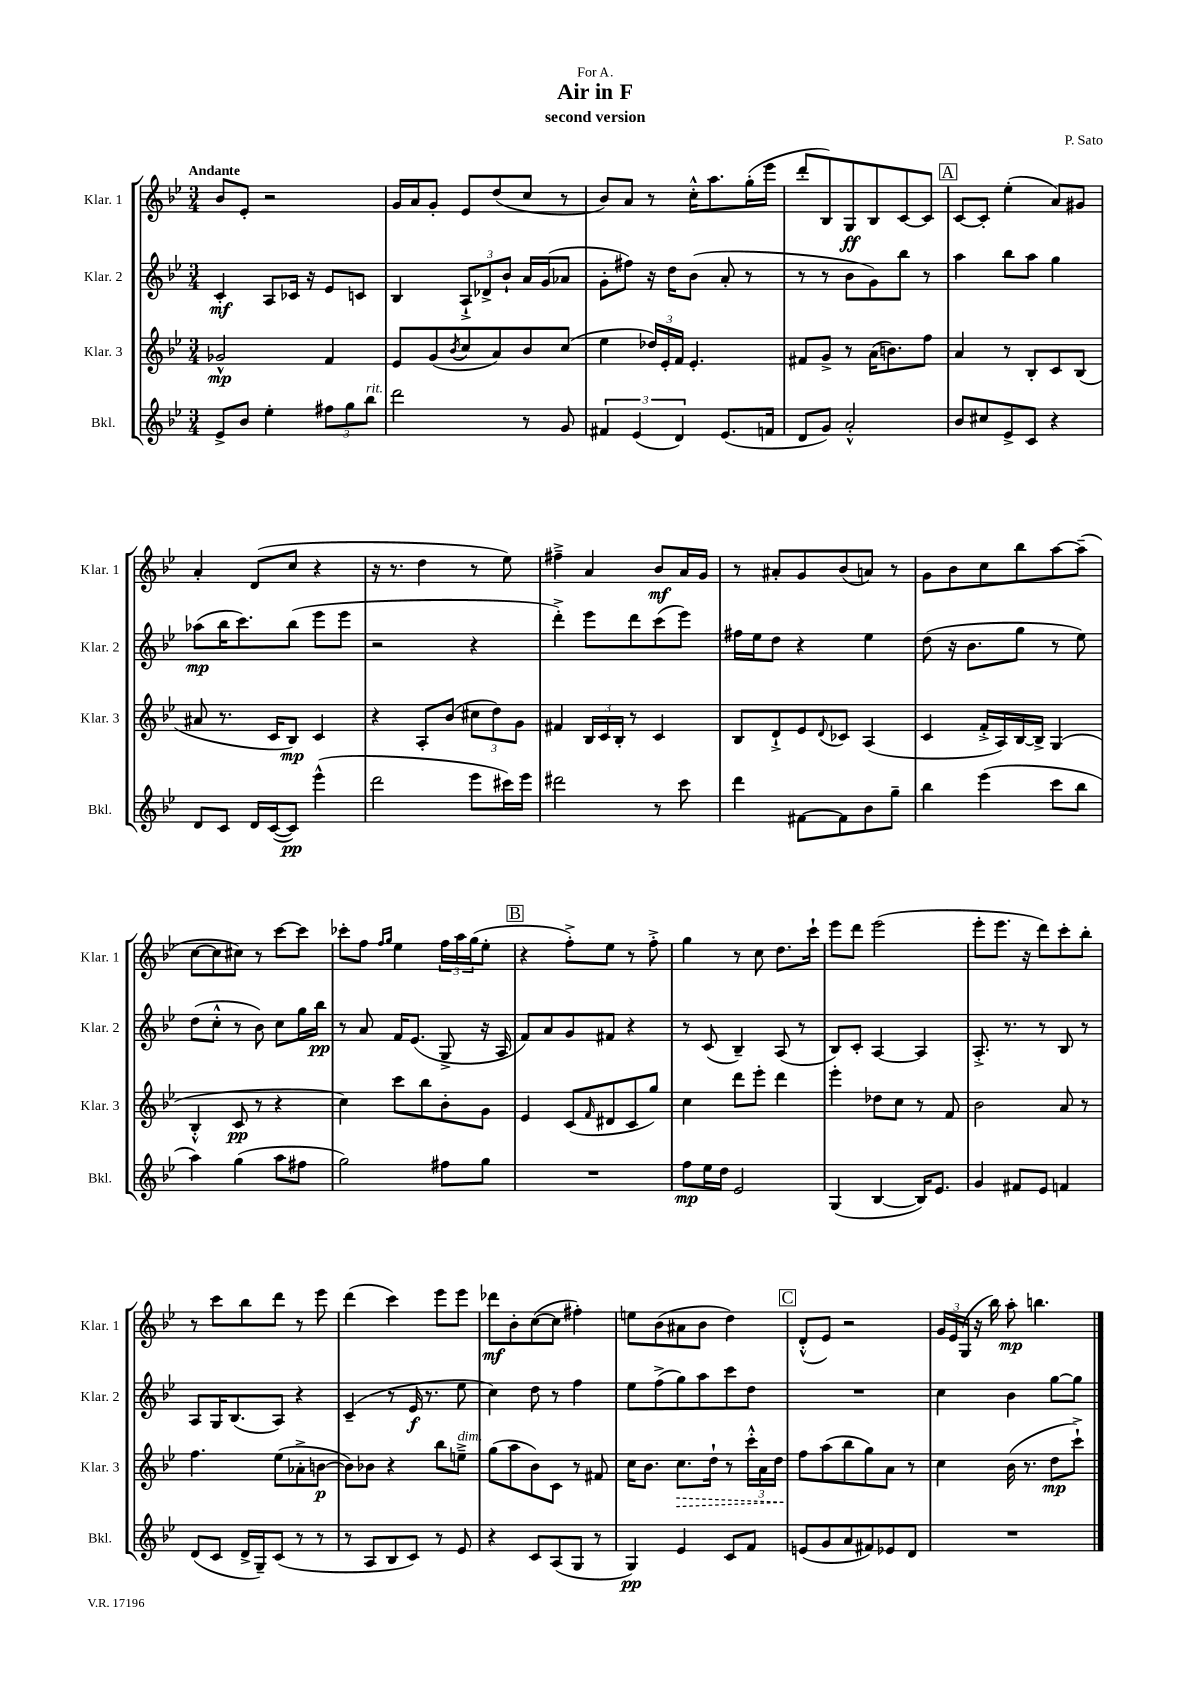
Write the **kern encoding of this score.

**kern	**kern	**kern	**kern
*staff4	*staff3	*staff2	*staff1
*clefG2	*clefG2	*clefG2	*clefG2
*k[b-e-]	*k[b-e-]	*k[b-e-]	*k[b-e-]
*M3/4	*M3/4	*M3/4	*M3/4
8e-^	2g-^^	4c'	8b-
8b-	.	.	8e-'
4ee-'	.	8A	2r
.	.	16c-	.
.	.	16r	.
12ff#	4f	8e-	.
12gg	.	.	.
.	.	8c	.
12bb-	.	.	.
=	=	=	=
2ddd	8e-	4B-	16g
.	.	.	16a
.	(8g	.	8g'
.	8qb-	.	.
.	8cc	12A`^	8e-
.	.	12d-^	.
.	8a)	.	(8dd
.	.	12b-`	.
8r	8b-	16a	8cc
.	.	(16g	.
8g	(8cc	8a-	8r
=	=	=	=
6f#	4ee-	8g'	8b-)
.	.	8ff#)	8a
(6e-	.	.	.
.	24dd-)	16r	8r
.	24e-'	.	.
.	.	16dd	.
6d)	24f	.	.
.	4.e-'	(8b-	16cc'^^
.	.	.	8.aa
(8.e-	.	8a'	.
.	.	8r	(16gg'
16f	.	.	16eee-
=	=	=	=
8d	8f#	8r	8ddd'
8g)	8g^	8r	8B-)
2a'^^	8r	8b-	8G
.	(16a	8g)	8B-
.	8.b)	.	.
.	.	8bb-	[8c
.	8ff	8r	8c]
=	=	=	=
8b-	4a	4aa	[8c
8cc#	.	.	8c']
8e-^	8r	8bb-	(4ee-'
8c	8B-'	8aa	.
4r	8c	4gg	8a)
.	(8B-	.	8g#
=	=	=	=
8d	8a#	(8aa-	4a'
8c	8.r	16bb-	.
.	.	8.ccc)	.
16d	.	.	(8d
([16c	16c	.	.
8c])	8B-)	(8bb-	8cc
(4eee-^^	4c	8eee-	4r
.	.	8eee-	.
=	=	=	=
2ddd	4r	2r	16r
.	.	.	8.r
.	8A'	.	4dd
.	(8b-	.	.
8eee-	12cc#	4r	8r
.	12dd)	.	.
16ccc#)	.	.	8ee-)
.	12g	.	.
16eee-	.	.	.
=	=	=	=
2ddd#	4f#	4ddd'^)	4ff#~^
.	24B-	8eee-	4a
.	24c	.	.
.	24B-'	.	.
.	8r	8ddd	.
8r	4c	(8ccc	8b-
8ccc	.	8eee-)	16a
.	.	.	16g
=	=	=	=
4ddd	8B-	16ff#	8r
.	.	16ee-	.
.	8d`^	8dd	8a#'
[8f#	8e-	4r	8g
.	8qqd	.	.
8f#]	8c-	.	(8b-
8b-	(4A	4ee-	8a)
8gg~	.	.	8r
=	=	=	=
4bb-	4c	(8dd	8g
.	.	16r	8b-
.	.	8.b-	.
(4eee-	16f'^	.	8cc
.	16A)	.	.
.	[16B-	8gg	8bb-
.	16B-^]	.	.
8ccc	(4G	8r	[8aa
8bb-	.	8ee-)	(8aa~]
=	=	=	=
4aa)	4B-'^^	(8dd	[8cc
.	.	8cc'^^	8cc]
(4gg	8c	8r	8cc#)
.	8r	8b-)	8r
8aa	4r	8cc	[8ccc
8ff#	.	16gg	8ccc]
.	.	16bb-	.
=	=	=	=
2gg)	4cc)	8r	8ccc-'
.	.	8a	8ff
.	.	.	16qqff
.	.	.	16qqgg
.	8ccc	16f	4ee-
.	.	(8.e-	.
.	8bb-	.	.
8ff#	8b-'	8G^	24ff
.	.	.	24aa
.	.	.	(24gg
8gg	8g	16r	8ee-'
.	.	16A	.
=	=	=	=
2.r	4e-	8f)	4r
.	.	8a	.
.	(8c	8g	8ff'^)
.	16qqf	.	.
.	8d#	8f#	8ee-
.	8c	4r	8r
.	8gg)	.	8ff'^
=	=	=	=
8ff	4cc	8r	4gg
16ee-	.	(8c	.
16dd	.	.	.
2e-	8ddd	4B-~)	8r
.	8eee-'	.	8cc
.	4ddd	(8A	8.dd
.	.	8r	.
.	.	.	16ccc`
=	=	=	=
(4G	4eee-'	8B-)	8eee-
.	.	8c'	8ddd
[4B-	8dd-	[4A	(2eee-
.	8cc	.	.
16B-])	8r	4A]	.
8.e-	.	.	.
.	8f	.	.
=	=	=	=
4g	2b-	8.A'^	8eee-'
.	.	.	8.eee-
.	.	8.r	.
8f#	.	.	.
.	.	.	16r
8e-	.	8r	8ddd)
4f	8a	8B-	8ccc'
.	8r	8r	8bb-'
=	=	=	=
(8d	4.ff	8A	8r
8c	.	16G	8ccc
.	.	(8.B-	.
16d^	.	.	8bb-
16G~)	.	.	.
(8c	(8ee-	8A)	8ddd
8r	8a-'^	4r	8r
8r	[8b	.	8eee-
=	=	=	=
8r	8b])	(4c~	(4ddd
8A	8b-	.	.
8B-	4r	8r	4ccc)
8c)	.	16e-	.
.	.	8.r	.
8r	8bb-	.	8eee-
8e-	8ee~^	8ee-	8eee-
=	=	=	=
4r	(8gg	4cc)	8ddd-
.	8aa	.	8b-'
8c	8b-)	8dd	([8cc
(8A	8c	8r	8cc]
8G	8r	4ff	4ff#')
8r	8f#	.	.
=	=	=	=
4G)	16cc	8ee-	8ee
.	8.b-	.	.
.	.	(8ff^	(8b-
4e-	8.cc	8gg)	8a#
.	.	8aa	8b-
.	16dd`	.	.
8c	8r	8ccc	4dd)
8f	24ccc'^^	8dd	.
.	24a	.	.
.	24dd	.	.
=	=	=	=
(8e	8ff	2.r	(8d'^^
8g	(8aa	.	8e-)
8a	8bb-	.	2r
8f#)	8gg)	.	.
8e-	8a	.	.
8d	8r	.	.
=	=	=	=
2.r	4cc	4cc	24g
.	.	.	24e-
.	.	.	(24G
.	.	.	16r
.	.	.	16bb-)
.	(16b-	4b-	8aa'
.	8.r	.	.
.	.	.	4.bb
.	8dd	[8gg	.
.	8ccc`^)	8gg]	.
==	==	==	==
*-	*-	*-	*-
